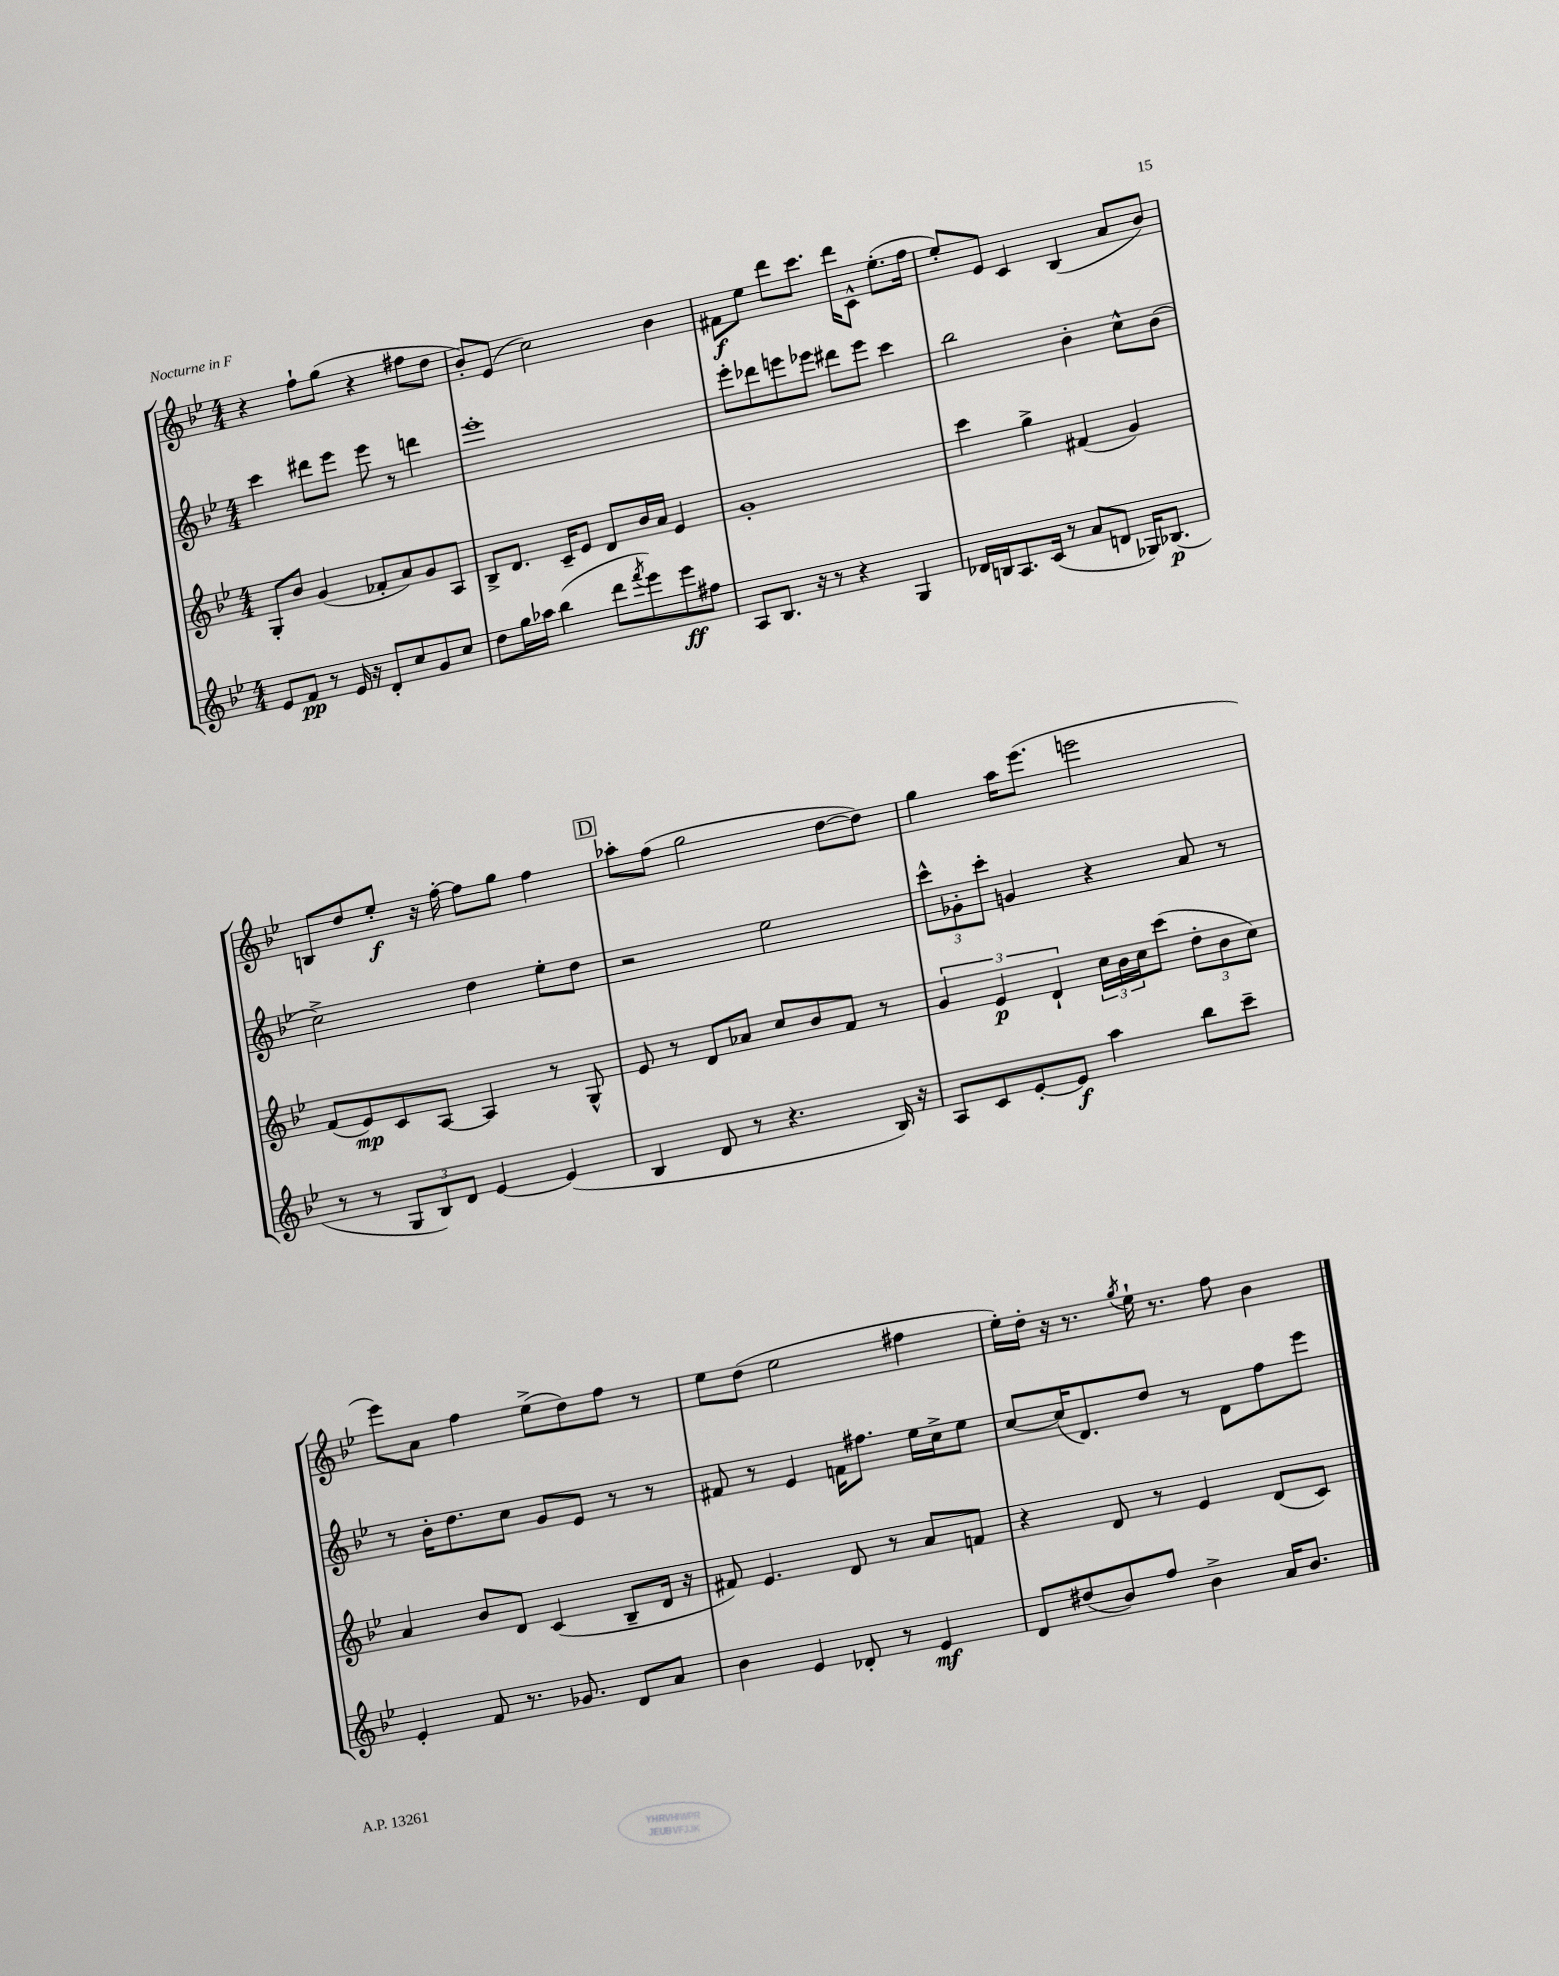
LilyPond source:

<<
\new StaffGroup <<
\new Staff = "s0" {
    \clef treble \key bes \major \numericTimeSignature \time 4/4
    r4 f''8-! g''8( r4 fis''8 d''8 |
    bes'8-.) ees'8( c''2) bes'4 |
    fis'8\f ees''8 d'''8 c'''8. d'''16 c'8-^ ees''8.-.( f''16 |
    ees''8-.) ees'8 c'4 bes4( a'8 bes'8) |
    b8 d''8 ees''8-.\f r16 f''16~-. f''8 g''8 f''4 |
    \mark \markup { \box "D" } aes''8-. f''8( g''2 d''8~ d''8) |
    g''4 a''16 ees'''8.( e'''2 |
    ees'''8) a'8 f''4 ees''8->( d''8) f''8 r8 |
    ees''8 d''8( ees''2 fis''4 |
    ees''16-.) d''16-. r16 r8. \acciaccatura { g''8 } ees''16-! r8. f''8 bes'4 \bar "|." |
}
\new Staff = "s1" {
    \clef treble \key bes \major \numericTimeSignature \time 4/4
    c'''4 dis'''8 ees'''8 ees'''8 r8 d'''4 |
    ees'''1-. |
    ees'''8-. des'''8 e'''8 ees'''8 dis'''8 ees'''8 c'''4 |
    bes''2 bes'4-. c''8-^ bes'8( |
    c''2->) d''4 ees''8-. d''8 |
    \mark \markup { \box "D" } r2 ees''2 |
    \tuplet 3/2 { c'''8-^ ges'8-. c'''8-. } g'4 r4 a'8 r8 |
    r8 bes'16-. d''8. c''8 g'8 ees'8 r8 r8 |
    fis'8 r8 ees'4 f'16 fis''8. ees''16 c''16-> ees''8 |
    c''8~ c''16( d'8.) d''8 r8 d'8 f''8 ees'''8 \bar "|." |
}
\new Staff = "s2" {
    \clef treble \key bes \major \numericTimeSignature \time 4/4
    g8-. bes'8 g'4( fes'8-. a'8) g'8 a8 |
    bes8-> d'8. c'16-- ees'8 d'8 bes'16 a'16 ees'4 |
    g'1-. |
    c'''4 g''4-> fis'4( g'4) |
    f'8( ees'8\mp) c'8 a8~ a4 r8 g8-^ |
    \mark \markup { \box "D" } ees'8 r8 d'8 aes'8 c''8 bes'8 f'8 r8 |
    \tuplet 3/2 { g'4 ees'4\p d'4-! } \tuplet 3/2 { c''16 bes'16 c''16 } c'''8( \tuplet 3/2 { d''8-. bes'8 c''8) } |
    a'4 bes'8 d'8 c'4( bes8-- d'16 r16 |
    fis'8) ees'4. d'8 r8 a'8 f'8 |
    r4 d'8 r8 ees'4 d'8( c'8) \bar "|." |
}
\new Staff = "s3" {
    \clef treble \key bes \major \numericTimeSignature \time 4/4
    ees'8 f'8\pp r8 ees'16 r16 d'8-. c''8 g'8 c''8 |
    d''8 g''16 aes''16 bes''4( d'''8 \acciaccatura { f'''8 } ees'''8) ees'''8\ff fis''8 |
    a8 bes8. r16 r8 r4 g4 |
    des'16 b16 a8. c'16( r8 a'8 d'8 ges16) bes8.\p( |
    r8 r8 \tuplet 3/2 { g8 bes8) d'8 } ees'4~ ees'4( |
    \mark \markup { \box "D" } bes4 d'8 r8 r4. bes16) r16 |
    a8 c'8 ees'8~-. ees'8\f a''4 bes''8 c'''8-- |
    ees'4-. f'8 r8. ges'8. d'8 a'8 |
    bes'4 ees'4 des'8-. r8 ees'4\mf |
    d'8 dis''8( bes'8) f''8 bes'4-> a'16 bes'8. \bar "|." |
}
>>
>>
\layout { \context { \Score \remove "Bar_number_engraver" } }
